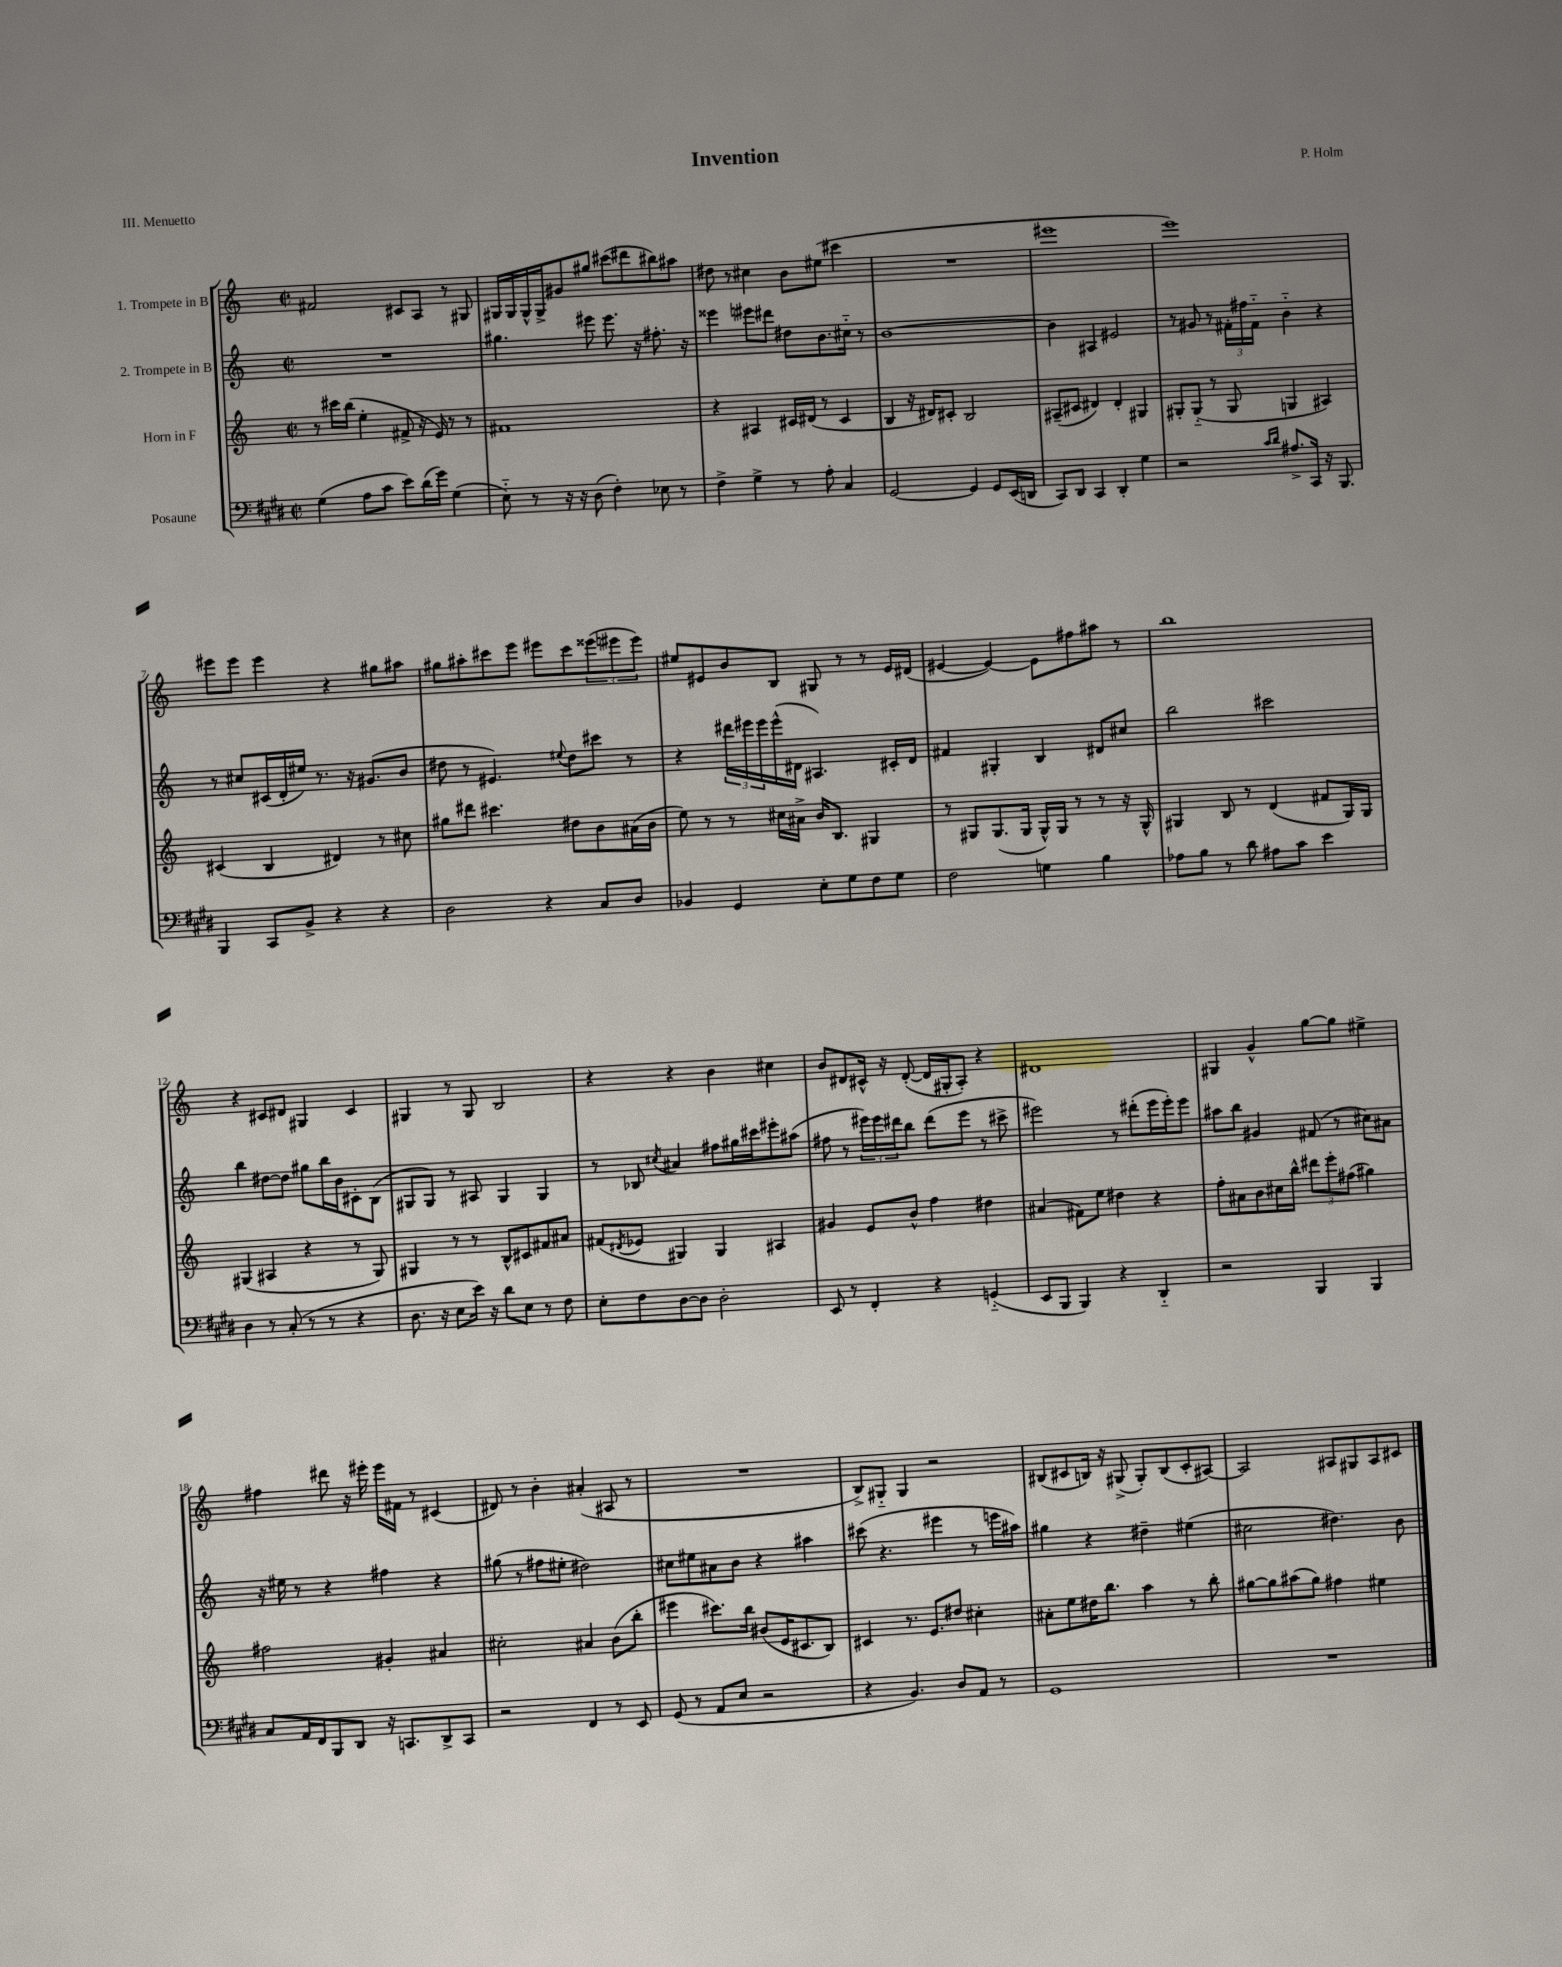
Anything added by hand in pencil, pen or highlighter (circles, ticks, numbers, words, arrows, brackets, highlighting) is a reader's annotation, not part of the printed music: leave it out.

**kern	**kern	**kern	**kern
*part4	*part3	*part2	*part1
*staff4	*staff3	*staff2	*staff1
*I"Posaune	*I"Horn in F	*I"2. Trompete in B	*I"1. Trompete in B
*clefF4	*clefG2	*clefG2	*clefG2
*k[f#c#g#d#]	*k[]	*k[]	*k[]
*M2/2	*M2/2	*M2/2	*M2/2
*met(c|)	*met(c|)	*met(c|)	*met(c|)
=1	=1	=1	=1
(4G#\	8r	1r	2f#X/
.	16ccc#X\LL	.	.
.	(16bb\JJ	.	.
8A\L	4ee'\	.	.
8c#\J	.	.	.
8e\L)	8f#X^/	.	8c#X/L
(16d#\L	16r	.	8A/J
16g#\JJ)	16e/)	.	.
(4G#\	8r	.	8r
.	8r	.	8G#X/
=2	=2	=2	=2
8E\)	1f#X	4.gg#X\	16G#X/LL
.	.	.	16G#/
8r	.	.	16G#^^/
.	.	.	16G#^/J
16r	.	.	8g#X/
16r	.	.	.
(8D#\	.	8eee#X\	8gg#X/J
4F#'\)	.	8.eee#\	(8ccc#X\L
.	.	.	8ddd#X\
.	.	16r	.
8E-X\	.	8.ff#X'\	8bb#X\)
8r	.	.	8aa#X\J
.	.	16r	.
=3	=3	=3	=3
4F#^\	4r	4eee##X\	8dd#X\
.	.	.	8r
4G#^\	4A#X/	8eee#X\L	4cc#X\
.	.	8ddd#X\J	.
8r	16c#X/LL	8dd#X\L	8b\L
.	(16d#X/JJ	.	.
8A'\	8r	8.b\	(8ee#X\J
4C#/	4c#/	.	4ccc#X\
.	.	16cc#X\Jk	.
.	.	8r	.
=4	=4	=4	=4
[2GG#/	4B/	[1b	1r
.	16r	.	.
.	16d#X/KL)	.	.
.	8c#X'/J	.	.
4GG#/]	2B/	.	.
8GG#/L	.	.	.
(16EE/L	.	.	.
16DDn/JJ	.	.	.
=5	=5	=5	=5
8CC#/L)	(8A#X~/L	4b\]	1eee#X
8DD#/J	8c#X/J	.	.
4CC#/	4d#X/)	4A#X/	.
4DD#'/	4d#'/	2e#X/	.
4G#\	4G#X/	.	.
=6	=6	=6	=6
2r	8G#X'/L	8r	1eee)
.	(8G#/J	8g#X/	.
.	8r	8r	.
.	8G#/	24f#X'\LL	.
.	.	24ff#X\	.
.	.	24f#\JJ	.
16qqc#/LL	.	.	.
16qqd#/JJ	.	.	.
8.A#X^/L	4Gn/	4b\	.
16CC#/Jk	.	.	.
16r	4A#X/)	4r	.
8.BBB/	.	.	.
!!LO:LB:g=z
=7	=7	=7	=7
4BBB/	(4c#X/	8r	8eee#X\L
.	.	8cc#X/L	8eee#\J
8CC#/L	4B/	(16c#X/L	4eee#\
.	.	16d'/	.
8BB^/J	.	16ee#X/JJ)	.
.	.	8.r	.
4r	4d#X/)	.	4r
.	.	16r	.
.	.	(8.g#X/L	.
4r	8r	.	8gg#X\L
.	8cc#X\	8b/J	8aa#X\J
=8	=8	=8	=8
2D#\	8gg#X\L	8dd#X\	8gg#X\L
.	8ddd#X\J	8r	8aa#X'\
.	4.ccc#X\	4.e#X/)	8ccc#X\
.	.	.	8eee\J
4r	.	.	8eee#X\L
.	.	8qqee#X/	.
.	8dd#X\L	8dd#\L	8ccc#\
8C#/L	8b\	8ccc#X\J	(12eee##X\
.	.	.	12eee#X\
8D#/J	(16a#X\L	8r	.
.	.	.	12eee#\J)
.	16b\JJ	.	.
=9	=9	=9	=9
4BB-X/	8ee\)	4r	8ee#X/L
.	8r	.	8e#X/
4GG#/	8r	24ddd#X\LL	8b/
.	.	24eee#X\	.
.	.	24eee#\	.
.	16cc#X\LL	(16eee#^^\	8B/J
.	16a#X^\JJ	16d#X\JJ	.
8E'\L	16b/KL	4.A#X/)	8G#X/
.	8.B/J	.	.
8G#\	.	.	8r
8F#\	4G#X/	.	8r
8G#\J	.	16c#X'/LL	16e#/LL
.	.	16d#/JJ	(16d#X/JJ
=10	=10	=10	=10
2F#\	8r	4f#X/	[4e#X/
.	8G#X/L	.	.
.	(8.G#/	4G#X'/	4e#/_)
.	16G#/Jk	.	.
4Gn\	16G#^^/LL)	4B/	8e#\L]
.	16G#/JJ	.	.
.	8r	.	8ff#X\
4B\	8r	8d#X/L	8aa#X\J
.	16r	8cc#X/J	8r
.	16G#^^/	.	.
=11	=11	=11	=11
8A-X\L	4G#X/	2bb\	1bb
8B\J	.	.	.
8r	8B/	.	.
8d#\	8r	.	.
8A#X\L	(4d/	2ccc#X\	.
8c#\J	.	.	.
4e\	8f#X/L	.	.
.	16G#/L)	.	.
.	16G#/JJ	.	.
!!LO:LB:g=z
=12	=12	=12	=12
4D#\	(4G#X/	4bb\	4r
8r	4A#X/	[8dd#X\L	8c#X/L
(8C#'/	.	8dd#\J]	8d#X/J
8r	4r	8gg#X\L	4G#X/
8r	.	16bb\L	.
.	.	16b\J	.
4r	8r	8c#X'\	4c#/
.	8G#/)	(8B\J	.
=13	=13	=13	=13
8.D#\	4G#X/	8G#X/L	4G#X/
.	.	8G#/J)	.
16r	.	.	.
8E\L	8r	8r	8r
16e\Jk)	8r	8A#X/	8G#/
16r	.	.	.
8d#\L	8B^^/L	4G#/	2B/
8E\J	8c#X/	.	.
8r	8f#X/	4G#/	.
8F#\	8a#X/J	.	.
=14	=14	=14	=14
8E'\L	(8f#X/L	8r	4r
.	8qd#X/	.	.
8F#\	8e-X/J	8B-X/	.
.	.	8qcc#X/	.
[8D#\	4G#X/)	4a#X/	4r
8D#\J]	.	.	.
2D#'\	4G#/	8ff#X\L	4b\
.	.	16gg#X\L	.
.	.	16ccc#X\J	.
.	4A#X/	8eee#X'\	4cc#X\
.	.	(8aa#X\J	.
=15	=15	=15	=15
8EE/	4g#X/	8ff#X\	8b/L
8r	.	8r	8d#X/
4FF#'/	8e/L	24eee#X\LL)	16c#X^^/Jk
.	.	24eee#\	.
.	.	.	16r
.	.	24ddd#X\J	.
.	8b^^/J	8bb\J	([8d#'/
4r	4ff\	(8ddd#\L	16d#/LL]
.	.	.	16G#X'/J
.	.	8eee#\J	8A'/J)
(4GGn/	4dd#X\	8r	4r
.	.	8ccc#X^\	.
=16	=16	=16	=16
8EE/L	(4a#X/	2eee#X\)	1d#X
8BBB/J	.	.	.
4BBB/)	8f#X\L)	.	.
.	8ee\J	.	.
4r	4dd#X\	8r	.
.	.	(8ddd#X'\L	.
4DD#/	4r	16eee#\L	.
.	.	16eee#'\J)	.
.	.	8eee#\J	.
=17	=17	=17	=17
2r	8ff'\L	8aa#X\L	4G#X/
.	8a#X\	8bb\J	.
.	8b\	4g#X/	4g^^/
.	16cc#X\L	.	.
.	16bb^^\JJ	.	.
4BBB/	12ddd#X\L	(8f#X/	[8gg\L
.	12eee'\	.	.
.	.	8r	8gg\J]
.	(12ff#X\J	.	.
4BBB/	4gg#X\)	8cc#X\L)	4ee#X^\
.	.	8a#X\J	.
!!LO:LB:g=z
=18	=18	=18	=18
8C#/L	2ff#X\	16r	4ff#X\
.	.	16ee#X\	.
16AA/L	.	8r	.
16FF#/J	.	.	.
8BBB/	.	4r	8ddd#X\
8DD#/J	.	.	16r
.	.	.	16eee#X'\
16r	4g#X'/	4ff#X\	16eee#\LL
8.CCn/L	.	.	16f#X\JJ
.	.	.	8r
8DD#^/	4a#X/	4r	(4c#X/
8CC/J	.	.	.
=19	=19	=19	=19
2r	2cc#X'\	(8gg#X\	8d#X/)
.	.	8r	8r
.	.	8ff#X\L	4b'\
.	.	8ee#X'\J	.
4FF#/	4a#X/	2dd#X\)	(4a#X'/
8r	(8b\L	.	8A#X/
8EE/	8bb'\J	.	8r
=20	=20	=20	=20
(8GG#/	4eee#X\	8cc#X\L	1r
8r	.	8ee#X\	.
8AA/L	8.ccc#X\L)	8a#X\	.
8E/J	.	8b\J	.
.	16bb\Jk	.	.
2r	(8b#X/L	4r	.
.	16e/K	.	.
.	8.c#X/	.	.
.	.	4aa#X\	.
.	8B/J)	.	.
=21	=21	=21	=21
4r	4c#X/	(8ccc#X\	8B^/L)
.	.	4.r	8G#X/J
4.BB/)	8.r	.	4G#/
.	8.e/L	.	.
.	.	4eee#X\	2r
8D#/L	8dd#X/J	.	.
8AA/J	4cc#X'\	8r	.
8r	.	16eeen\LL	.
.	.	16aa#X\JJ)	.
=22	=22	=22	=22
1GG#	8a#X'\L	4gg#X\	(8B#X/L
.	8ee\	.	8c#X/
.	16dd#X\K	4r	16Bn/Jk)
.	8.bb\J	.	16r
.	.	.	(8G#X^/
.	4aa\	4dd#X~\	8G#'/L)
.	.	.	(8B/
.	8r	(4ee#X\	8c#'/
.	8bb'\	.	[8A#X/J)
=23	=23	=23	=23
1r	[8gg#X\L	2cc#X\	2A#/]
.	8gg#\]	.	.
.	(8aa#X\	.	.
.	8gg#\J)	.	.
.	4ff#X\	4.dd#X\)	8A#X/L
.	.	.	8G#X/
.	4ee#X\	.	8A#/
.	.	8b\	8c#X/J
==	==	==	==
*-	*-	*-	*-
